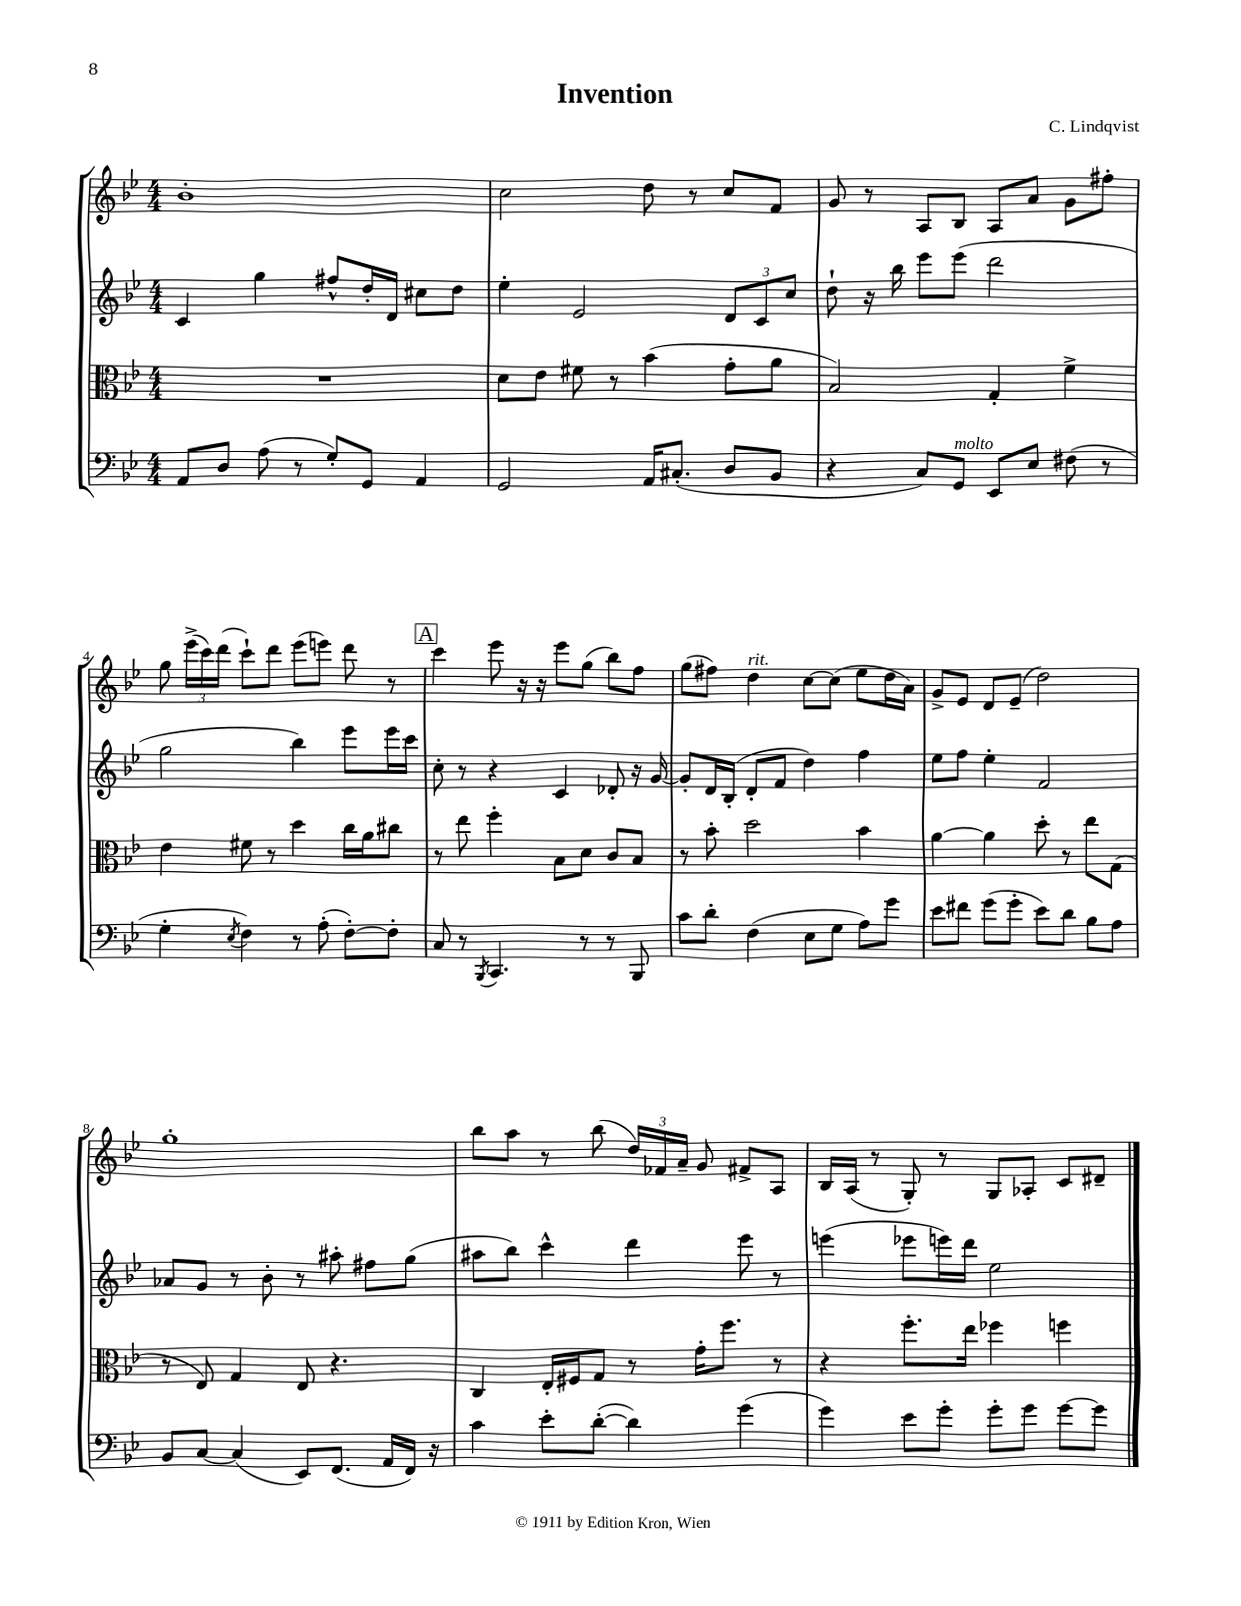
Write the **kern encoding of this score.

**kern	**kern	**kern	**kern
*part4	*part3	*part2	*part1
*staff4	*staff3	*staff2	*staff1
*clefF4	*clefC3	*clefG2	*clefG2
*k[b-e-]	*k[b-e-]	*k[b-e-]	*k[b-e-]
*M4/4	*M4/4	*M4/4	*M4/4
=1	=1	=1	=1
8AA/L	1r	4c/	1b-'
8D/J	.	.	.
(8A\	.	4gg\	.
8r	.	.	.
8G'/L)	.	8ff#X^^/L	.
8GG/J	.	16dd'/L	.
.	.	16d/JJ	.
4AA/	.	8cc#X\L	.
.	.	8dd\J	.
=2	=2	=2	=2
2GG/	8d\L	4ee-'\	2cc\
.	8e-\J	.	.
.	8f#X\	2e-/	.
.	8r	.	.
16AA/KL	(4b-\	.	8dd\
(8.C#X'/J	.	.	.
.	.	.	8r
8D/L	8g'\L	12d/L	8cc/L
.	.	12c/	.
8BB-/J	8a\J	.	8f/J
.	.	12cc/J	.
=3	=3	=3	=3
4r	2B-/)	8dd`\	8g/
.	.	16r	8r
.	.	16bb-\	.
8C/L)	.	8eee-\L	8A/L
!LO:TX:a:i:t=molto	!	!	!
8GG/J	.	(8eee-\J	8B-/J
8EE-/L	4G'/	2ddd\	8A/L
8E-/J	.	.	8a/J
(8F#X\	4f^\	.	8g\L
8r	.	.	8ff#X'\J
!!LO:LB:g=z
=4	=4	=4	=4
4G'\	4e-\	2gg\	8gg\
.	.	.	(24eee-^\LL
.	.	.	24ccc\)
.	.	.	(24ddd\JJ
8qE-/	.	.	.
4F\)	8f#X\	.	8ccc`\L)
.	8r	.	8ddd\J
8r	4dd\	4bb-\)	(8eee-\L
(8A'\	.	.	8eeen\J)
[8F'\L)	16cc\LL	8eee-\L	8ddd\
.	16a\J	.	.
8F'\J]	8cc#X\J	16eee-\L	8r
.	.	16ccc\JJ	.
!!LO:REH:place=s1:t=A
=5	=5	=5	=5
8C/	8r	8cc'\	4ccc\
8r	8ee-\	8r	.
8qBBB-/	.	.	.
4.CC/	4ff'\	4r	8eee-\
.	.	.	16r
.	.	.	16r
.	8B-\L	4c/	8eee-\L
8r	8d\J	.	(8gg\J
8r	8c/L	8d-X'/	8bb-\L)
8BBB-/	8B-/J	16r	8ff\J
.	.	[16g/	.
=6	=6	=6	=6
8c\L	8r	8g'/L]	(8gg\L
8d'\J	8b-'\	16d/L	8ff#X\J)
.	.	(16B-'/JJ	.
!	!	!	!LO:TX:a:i:t=rit.
(4F\	2dd\	8d'/L	4dd\
.	.	8f/J	.
8E-\L	.	4dd\)	[8cc\L
8G\J	.	.	(8cc\J]
8A\L)	4b-\	4ff\	8ee-\L
8g\J	.	.	16dd\L
.	.	.	16a\JJ)
=7	=7	=7	=7
8e-\L	[4a\	8ee-\L	8g^/L
8f#X\J	.	8ff\J	8e-/J
(8g\L	4a\]	4ee-'\	8d/L
8g'\J	.	.	(8e-~/J
8e-\L)	8dd'\	2f/	2dd\)
8d\J	8r	.	.
8B-\L	8ee-\L	.	.
8A\J	(8G\J	.	.
!!LO:LB:g=z
=8	=8	=8	=8
8BB-/L	8r	8a-X/L	1gg'
[8C/J	8E-/)	8g/J	.
(4C/]	4G/	8r	.
.	.	8b-'\	.
8EE-/L)	8E-/	8r	.
(8.FF/J	4.r	8aa#X'\	.
.	.	8ff#X\L	.
16AA/LL	.	.	.
16FF/JJ)	.	(8gg\J	.
16r	.	.	.
=9	=9	=9	=9
4c\	4C/	8aa#X\L	8bb-\L
.	.	8bb-\J)	8aa\J
8e-'\L	16E-'/LL	4ccc^^\	8r
.	16F#X/J	.	.
([8d'\J	8G/J	.	(8bb-\
4d\])	8r	4ddd\	24dd/LL)
.	.	.	24f-X/
.	.	.	24a~/JJ
.	16g'\KL	.	8g/
.	8.ff\J	.	.
(4g\	.	8eee-\	8f#X^/L
.	8r	8r	8A/J
=10	=10	=10	=10
4g\)	4r	(4eeen\	16B-/LL
.	.	.	(16A/JJ
.	.	.	8r
8e-\L	8.ff'\L	8eee-X\L	8G'/)
8g'\J	.	16eeen\L)	8r
.	16ee-\Jk	16ddd\JJ	.
8g'\L	4ff-X\	2ee-\	8G/L
8g\J	.	.	8A-X'/J
[8g\L	4ffn\	.	8c/L
8g\J]	.	.	8d#X~/J
==	==	==	==
*-	*-	*-	*-
